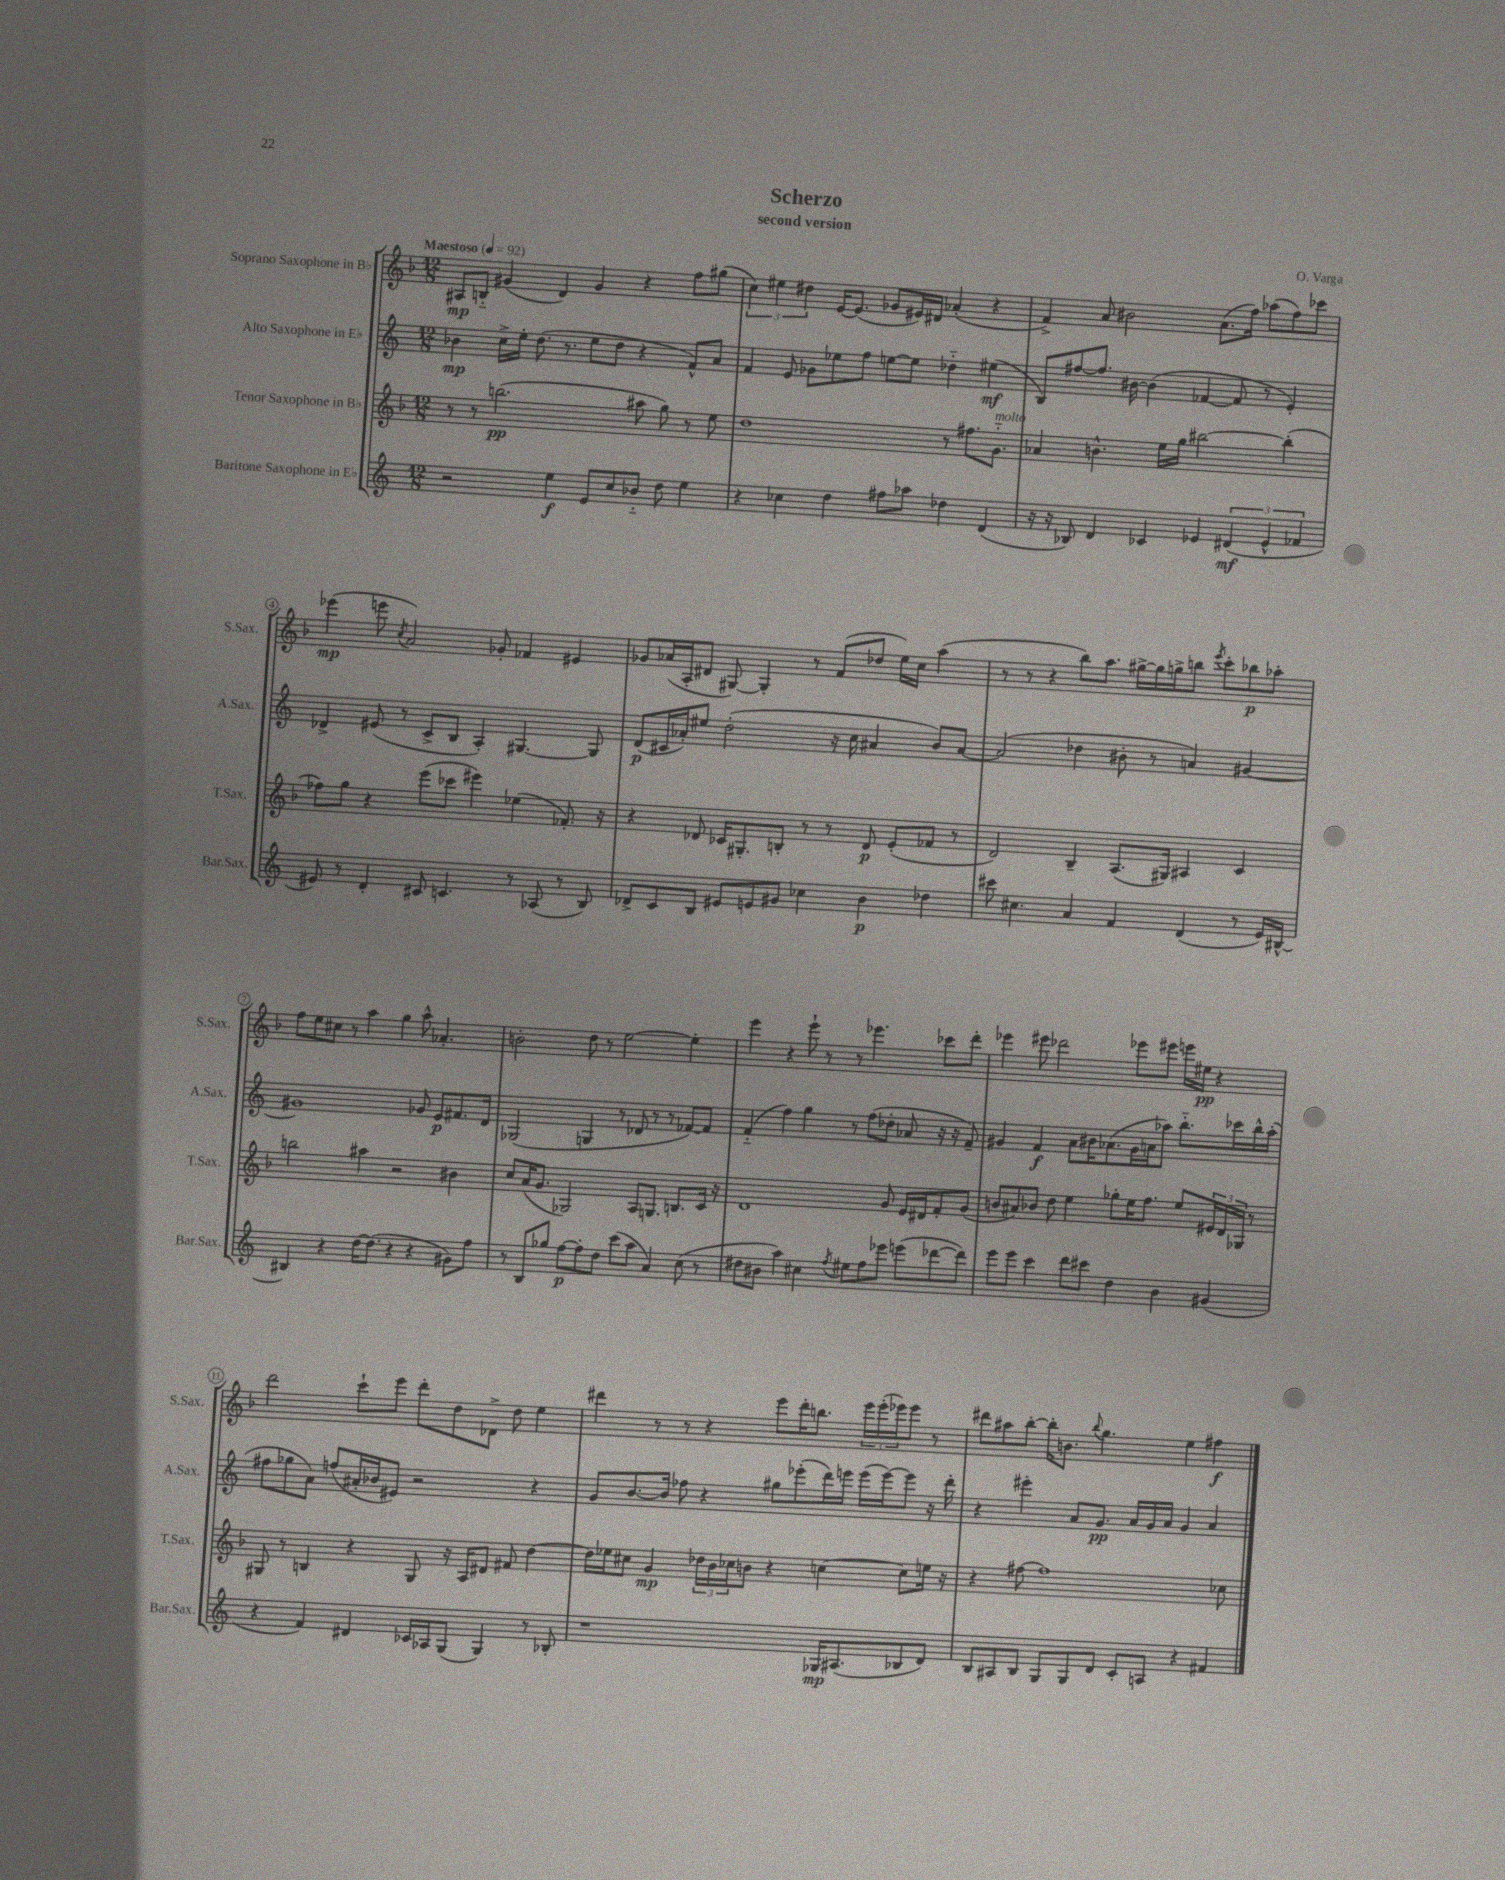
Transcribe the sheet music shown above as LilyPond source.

\header { title = "Scherzo" composer = "O. Varga" subtitle = "second version" }
<<
\new StaffGroup <<
\new Staff = "s0" \with { instrumentName = "Soprano Saxophone in Bb" shortInstrumentName = "S.Sax." } {
    \clef treble \key f \major \numericTimeSignature \time 12/8 \tempo "Maestoso" 4 = 92
    ais8\mp b8-_ gis'4( d'4) gis'4 r4 f''8 gis''8( |
    \tuplet 3/2 { c''4) eis''4 dis''4 } e'16~ e'8.( ges'8 eis'16) dis'16 aes'4-.( r4 |
    f'4->) a'8 bis'2 a'8.( f''16) aes''8( f''8) ces'''8 |
    ees'''4\mp( e'''8 \acciaccatura { c''8 } a'2) ges'8-. fes'4 eis'4 |
    ges'8 aes'16( a16-. dis'8 gis8~) gis4-. r8 f'8( des''8 e''16) c''16 a''4( |
    r8 r8 r4 bes''8) a''8. gis''16~-> gis''16 g''16-> b''8 \acciaccatura { e'''8 } c'''8-. bes''8\p aes''8-. |
    f''8 e''8 cis''8 r8 a''4 g''4 a''8-^ aes'4.-. |
    b'2-. d''8 r8 e''2~ e''4-. |
    e'''4 r4 e'''8-! r8 r8 ees'''4. ces'''8 d'''8-. |
    ees'''4 eis'''8 des'''2 ees'''8 eis'''8 e'''16 eis''16\pp r4 |
    d'''2 c'''8-! e'''8 d'''8-. d''8 des'8-> d''8 e''4 |
    dis'''4 r8 r8 r4 e'''8 dis'''16-. b''8. \tuplet 3/2 { e'''16 e'''16-.( ees'''16) } ees'''8 r8 |
    dis'''8 ais''8 bes''8~-. bes''16-. b'8. \appoggiatura { bes''8 } g''4. e''4 fis''4\f \bar "|." |
}
\new Staff = "s1" \with { instrumentName = "Alto Saxophone in Eb" shortInstrumentName = "A.Sax." } {
    \clef treble \key c \major \numericTimeSignature \time 12/8
    bes'4\mp c''16-> e''16-. d''8.( r8. e''8 d''8 r4 f'8-^) a'8 |
    f'4 e'8 ges'8 ees''8 f''8 e''8~ e''8 des''4-_ eis''4\mf( |
    b8) fis''8~ fis''8. bis'16~ bis'4( fes'4~ fes'8 r8 e'4-.) |
    des'4-> eis'8( r8 c'8-> b8 a4-.) gis4.~ gis8 |
    d'8\p( cis'16 aes'16-.) eis''8 d''2-.( r16 c''16 ais'4 b'8) ais'8~ |
    ais'2( des''4 bis'8-. r8 a'4) gis'4~ |
    gis'1 ges'8 e'8\p fis'8. d'16 |
    ges2( g4 r8 des'8 r8 r8 fes'8~) fes'8 |
    f'4-_( f''4) g''4 r8 f''8( des''8-. aes'8 r16 r16 f'8--) |
    gis'4 f'4\f a'8 bis'16 aes'8.( gis'16 a'16 aes''8) b''8.-_ ces'''16 b''16-^ aes''16-.( |
    fis''8 ges''8 a'8) f''8( ais'16-. bes'16 eis'8) r2 r4 |
    g'8 b'8.~ b'16 fes''8 r4 gis''8 ees'''8-.( d'''16) e'''16 e'''16( e'''16~) e'''8 r16 d'''16-. |
    r4 eis'''4-. a'8 g'8.\pp a'16 g'16 a'16 g'4 a'4 \bar "|." |
}
\new Staff = "s2" \with { instrumentName = "Tenor Saxophone in Bb" shortInstrumentName = "T.Sax." } {
    \clef treble \key f \major \numericTimeSignature \time 12/8
    r8 r8 b''2.\pp( ais''8 g''8) r8 e''8 |
    d''1 r8 fis''8. g'8.-_^\markup { \italic "molto" } |
    aes'4 b'4.-^ e''16 g''16 bis''2~ bis''4-.( |
    fes''8) g''8 r4 e'''8( ces'''8 eis'''4) ees''4( fes'8.-.) r16 |
    r4 des'8 ces'16 gis8.-. b8-. r8 r8 des'8\p e'8-.( fes'8 r8 |
    d'2) bes4-- a8.( gis16) ais4 c'4 |
    b''2 ais''4 r2 bis'4 |
    c''8 a'16( g'8. ges2) a8 g8. b8. c'16 r16 |
    d'1 g'8 e'16 dis'16 f'8-. g'8( |
    b'8 ais'8) bes'8 d''8 e''4 ges''8-. e''16 f''8. e''8 \tuplet 3/2 { eis'16 d'16 ges16 } r8 |
    gis8 r8 b4 r4 gis8 r16 a16 dis'8 fis'8 d''4~ |
    d''16 ees''16 cis''8 g'4\mp \tuplet 3/2 { des''16 bes'16 ces''16 } b'8 r4 c''4~ c''8 e''16 r16 |
    r4 fis''8~ fis''1 ces''8 \bar "|." |
}
\new Staff = "s3" \with { instrumentName = "Baritone Saxophone in Eb" shortInstrumentName = "Bar.Sax." } {
    \clef treble \key c \major \numericTimeSignature \time 12/8
    r2 e''4\f e'8 c''8 bes'8-_ d''8 e''4 |
    r4 ces''4 d''4 fis''8 aes''8 des''4 d'4( |
    r16 r16 bes8) d'4 ces'4 ees'4 \tuplet 3/2 { dis'4\mf( ees'4-^ fes'4 } |
    eis'8) r8 d'4-. cis'8 c'4. r8 aes8( r8 b8) |
    des'8-> c'8 b8 eis'8 e'8 gis'8 ces''4 b'4\p des''4 |
    cis'''8 cis''4. a'4 f'4 d'4( r8 e'16) bis16~-^ |
    bis4 r4 d''16~ d''8.( r4 r4 gis'8) f''8 |
    r8 b8 ges''8 f''8~\p f''8-. d''8 c'''8( a''8 a'4) c''8( r8 |
    dis''8 bis'8 a''4) cis''4 \acciaccatura { f''8 } eis''8 f''8 ees'''8 e'''8( des'''8~ des'''8) |
    e'''8 e'''8 c'''4 d'''8 cis'''8 d''4 b'4 gis'4( |
    r4 f'4) dis'4 ces'16 aes16 g8( g4) r8 bes8-. |
    r1 ges16\mp ais8.( bes8 d'8) |
    b8 ais8 b8 g8 g8 d'8 c'8-. a8 r4 fis'4 \bar "|." |
}
>>
>>
\layout { \context { \Score \override BarNumber.stencil = #(make-stencil-circler 0.1 0.3 ly:text-interface::print) } }
